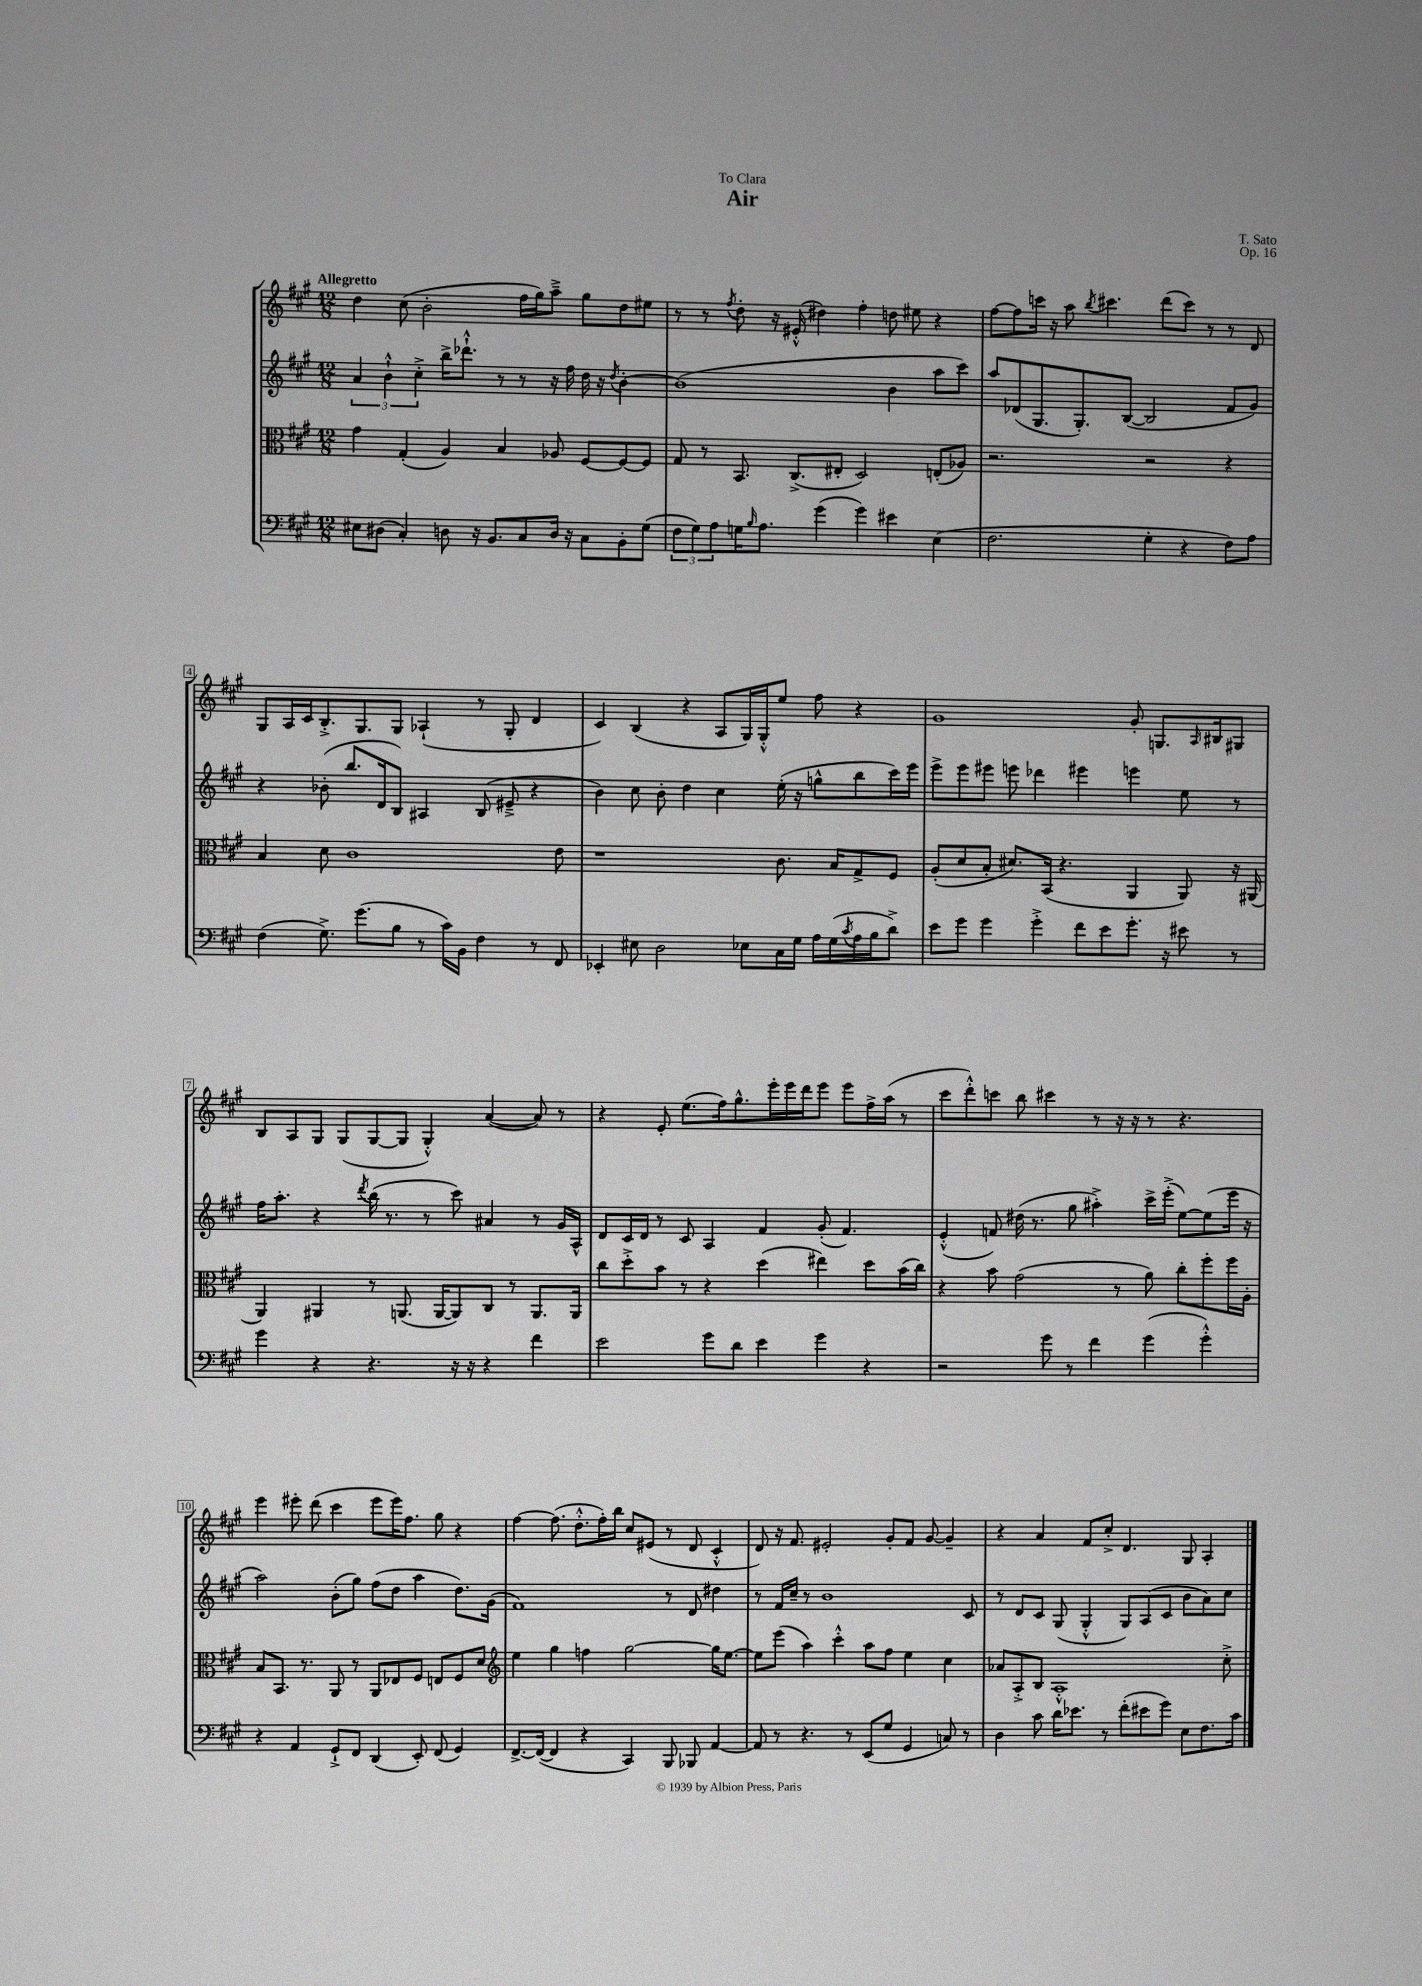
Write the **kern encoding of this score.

**kern	**kern	**kern	**kern
*part4	*part3	*part2	*part1
*staff4	*staff3	*staff2	*staff1
*clefF4	*clefC3	*clefG2	*clefG2
*k[f#c#g#]	*k[f#c#g#]	*k[f#c#g#]	*k[f#c#g#]
*M12/8	*M12/8	*M12/8	*M12/8
=1	=1	=1	=1
!	!	!	!LO:TX:a:B:t=Allegretto
8E#X\L	4g#\	6a/	4dd\
(8D#X\J	.	.	.
.	.	6b`^^\	.
4C#'/)	(4G#'/	.	(8cc#\
.	.	6cc#'^\	.
.	.	.	2b'\
8Dn\	4A/)	16bb^\KL	.
.	.	8.ddd-X`^^\J	.
16r	.	.	.
8.BB/L	.	.	.
.	4B/	8r	.
8C#/	.	8r	16ff#\LL
.	.	.	16gg#\J)
16D/Jk	8A-X/	16r	8aa~^\J
16r	.	16ff#\	.
8C#\L	[8F#/L	16dd\	8gg#\L
.	.	16r	.
.	.	8qdd/	.
8BB'\	8F#/_	[4b'\	8dd\
(8G#\J	8F#/J]	.	8ee#X\J
=2	=2	=2	=2
12F#\L	8G#/	(1b]	8r
12G#\)	.	.	.
.	8r	.	8r
12A\	.	.	.
.	.	.	8qff#/
16Gn\K	8.BB/	.	8dd'\
16qqB/	.	.	.
8.A\J	.	.	.
.	.	.	16r
.	(8.C#^/L	.	(16e#X'^^/
(4g#\	.	.	4dd#X\)
.	8E#X'/J	.	.
4g#\)	2D/)	.	4ff#'\
4e#X\	.	4b\	8ddn\
.	.	.	8ee#X\
(4E\	(8En'/L	8aa\L	4r
.	8A-X/J)	8ccc#\J)	.
=3	=3	=3	=3
2.F#\	2.r	8aa/L	[8ff#\L
.	.	(8d-X/	8ff#\]
.	.	8.G#/	16cccn\Jk
.	.	.	16r
.	.	.	8aa\
.	.	8.G#'/)	.
.	.	.	8qbb/
.	.	.	4.ccc#X\
.	.	([8B/J	.
4G#'\	2r	2B/]	.
.	.	.	(8ddd\L
4r	.	.	8ccc#\J)
.	.	.	8r
8F#\L)	4r	8f#/L	8r
8A\J	.	8g#/J)	8d/
!!LO:LB:g=z
=4	=4	=4	=4
(4F#\	4B/	4r	8G#/L
.	.	.	16A/L
.	.	.	16c#/J
8.G#^\)	8d\	(8b-X'\	8.B'^/
.	1c#	8.bb/L	.
(8.g#\L	.	.	8.G#/
.	.	16d/k	.
8B\J	.	8B/J)	8G#/J
8r	.	4A#X/	(4A-X`/
16c#\LL)	.	.	.
16BB\JJ	.	.	.
4F#\	.	(8B/	8r
.	.	8e#X~^/	8G#'/
8r	.	4r	4d/
8FF#/	8e\	.	.
=5	=5	=5	=5
4EE-X'/	1r	4b\)	4c#/)
8E#X\	.	8cc#\	(4B/
2D\	.	8b'\	.
.	.	4dd\	4r
.	.	4cc#\	8A/L
8E-X\L	.	.	16G#/L)
.	.	.	16G#'^^/J
16C#\L	8.c#\	(16ee'\	8ee/J
16G#\JJ	.	16r	.
16A\LL	.	8ggn^^\L	8ff#\
(16G#\	16B/KL	.	.
8qc#/	.	.	.
16A\	8G#^/	8bb\	4r
16B\J	.	.	.
8d^\J)	8F#/J	16ccc#\L)	.
.	.	16eee\JJ	.
=6	=6	=6	=6
8e\L	(8A'/L	8eee^\L	1g#
8g#\J	8d/	8eee\	.
4g#\	8B'/J	8eee#X\J	.
.	8.d#X/L)	8eeen\	.
4g#'^\	.	4ddd-X\	.
.	(16BB/Jk	.	.
.	4.r	.	.
8f#\L	.	4eee#X\	.
8e\	.	.	.
8.g#'\J	4AA/	4eeen\	8g#'/
.	.	.	8.Gn/L
16r	.	.	.
8e#X\	8AA/)	8ee\	.
.	.	.	16qqA/
.	.	.	16B#X/k
8r	16r	8r	8G#X/J
.	(16AA#X/	.	.
!!LO:LB:g=z
=7	=7	=7	=7
4g#\	4AA/)	16ff#\KL	8B/L
.	.	8.aa'\J	.
.	.	.	8A/
4r	4AA#X/	4r	8G#/J
.	.	.	(8G#/L
.	.	8qddd/	.
4.r	8r	(16bb\	[8G#/
.	.	8.r	.
.	(8.AAn/	.	8G#/J]
.	.	8r	4G#'^^/)
.	[16AA/KL	.	.
16r	8AA/])	8ccc#\)	.
16r	.	.	.
4r	8C#/J	4a#X/	([4a/
.	8r	.	.
4f#\	8.AA/L	8r	8a/])
.	.	16g#/LL	8r
.	16AA/Jk	16A^^/JJ	.
=8	=8	=8	=8
2e\	8cc#\L	8d/L	4r
.	8dd'^\	16c#/L	.
.	.	16d/JJ	.
.	8b\J	8r	8e'/
.	8r	8c#/	(8.ee\L
8g#\L	4r	4A/	.
.	.	.	16ff#\k)
8d\J	.	.	8.gg#^^\
4e\	(4dd\	4f#/	.
.	.	.	16eee'\L
.	.	.	16eee\
.	.	.	16ddd\J
4g#\	4ee#X\)	(8g#'/	8eee\J
.	.	4.f#/)	8eee\L
4r	8dd\L	.	16ff#^\L
.	.	.	(16aa\JJ
.	(16b\L	.	8r
.	16cc#\JJ)	.	.
=9	=9	=9	=9
2r	4r	(4e'^^/	8ccc#\L
.	.	.	8ddd'^^\)
.	8b\	8fn/)	8cccn\J
.	(2g#\	(16dd#X\	8bb\
.	.	8.r	.
8g#\	.	.	4ccc#X\
8r	.	8gg#\	.
4f#\	.	4aa#X'^\)	8r
.	8r	.	16r
.	.	.	16r
(4g#\	8a\)	16ccc#^\LL	8r
.	.	(16eee'^\JJ	.
.	8cc#'\L	[8ee\L)	4.r
4g#'^^\)	8ff#'\	(8ee\]	.
.	16ff#\L	16eee\Jk	.
.	16A'\JJ	16r	.
!!LO:LB:g=z
=10	=10	=10	=10
4r	8B/L	2aa\)	4eee\
.	8.BB/J	.	.
4AA/	.	.	8eee#X'\
.	8.r	.	.
.	.	.	(8ddd\
8GG#`^/L	8AA/	(8b'\L	4ccc#\
8FF#/J	8r	8gg#\J)	.
(4DD/	8AA/L	(8ff#\L	8eee#\L
.	8E-X/	8dd\J	16eee#\K)
.	.	.	8.ff#\J
8EE'/)	8F#/J	4aa\	.
(8FF#/	8En/L	.	8gg#\
4GG#/)	8F#/	8.dd\L)	4r
.	8d/J	.	.
.	.	(16g#\Jk	.
=11	=11	=11	=11
*	*clefG2	*	*
[8.FF#^/L	4ee\	1f#)	[4ff#\
(16FF#/Jk_	.	.	.
4FF#/]	4gg#\	.	(8.ff#\]
.	.	.	8.dd'^^\L
4r	4ffn\	.	.
.	.	.	16ff#'\L)
.	.	.	16bb\JJ
4CC#/)	[2gg#\	.	8cc#/L
.	.	.	(8e#X/J
8BBB/	.	8r	8r
8BBB-X/	.	8d/	8d/
[4AA/	16gg#\KL]	4dd#X\	4c#'^^/
.	[8.ee\J	.	.
=12	=12	=12	=12
8AA/]	8ee\L]	8r	8d/)
8r	(8eee\J	16f#/LL	16r
.	.	16cc#~/JJ	8.f#/
4.r	4aa\)	8r	.
.	.	1b	2e#X'/
.	4ccc#'^^\	.	.
8r	.	.	.
(8EE/L	8aa\L	.	.
8G#/J	8ff#\J	.	8g#'/L
4GG#/	4ee\	.	8f#/J
.	.	.	[8g#/
8Cn/)	4cc#\	.	4g#~/]
8r	.	8c#/	.
=13	=13	=13	=13
4D\	8a-X/L	8r	4r
.	8A'^/	8d/L	.
8c#\	8B/J	8c#/J	4a/
16d\KL	1A'^^	(8G#/	.
8.e-X\J	.	.	.
.	.	4G#'^^/	8f#/L
8r	.	.	8cc#'^/J
(8f#'\L	.	8G#/L)	4.d/
8e#X\	.	(8A/	.
8g#\J)	.	8c#/J	.
8E\L	.	8b\L	8G#/
8.F#\	.	8a\)	4A'/
.	8cc#'^\	8cc#\J	.
16c#\Jk	.	.	.
==	==	==	==
*-	*-	*-	*-
